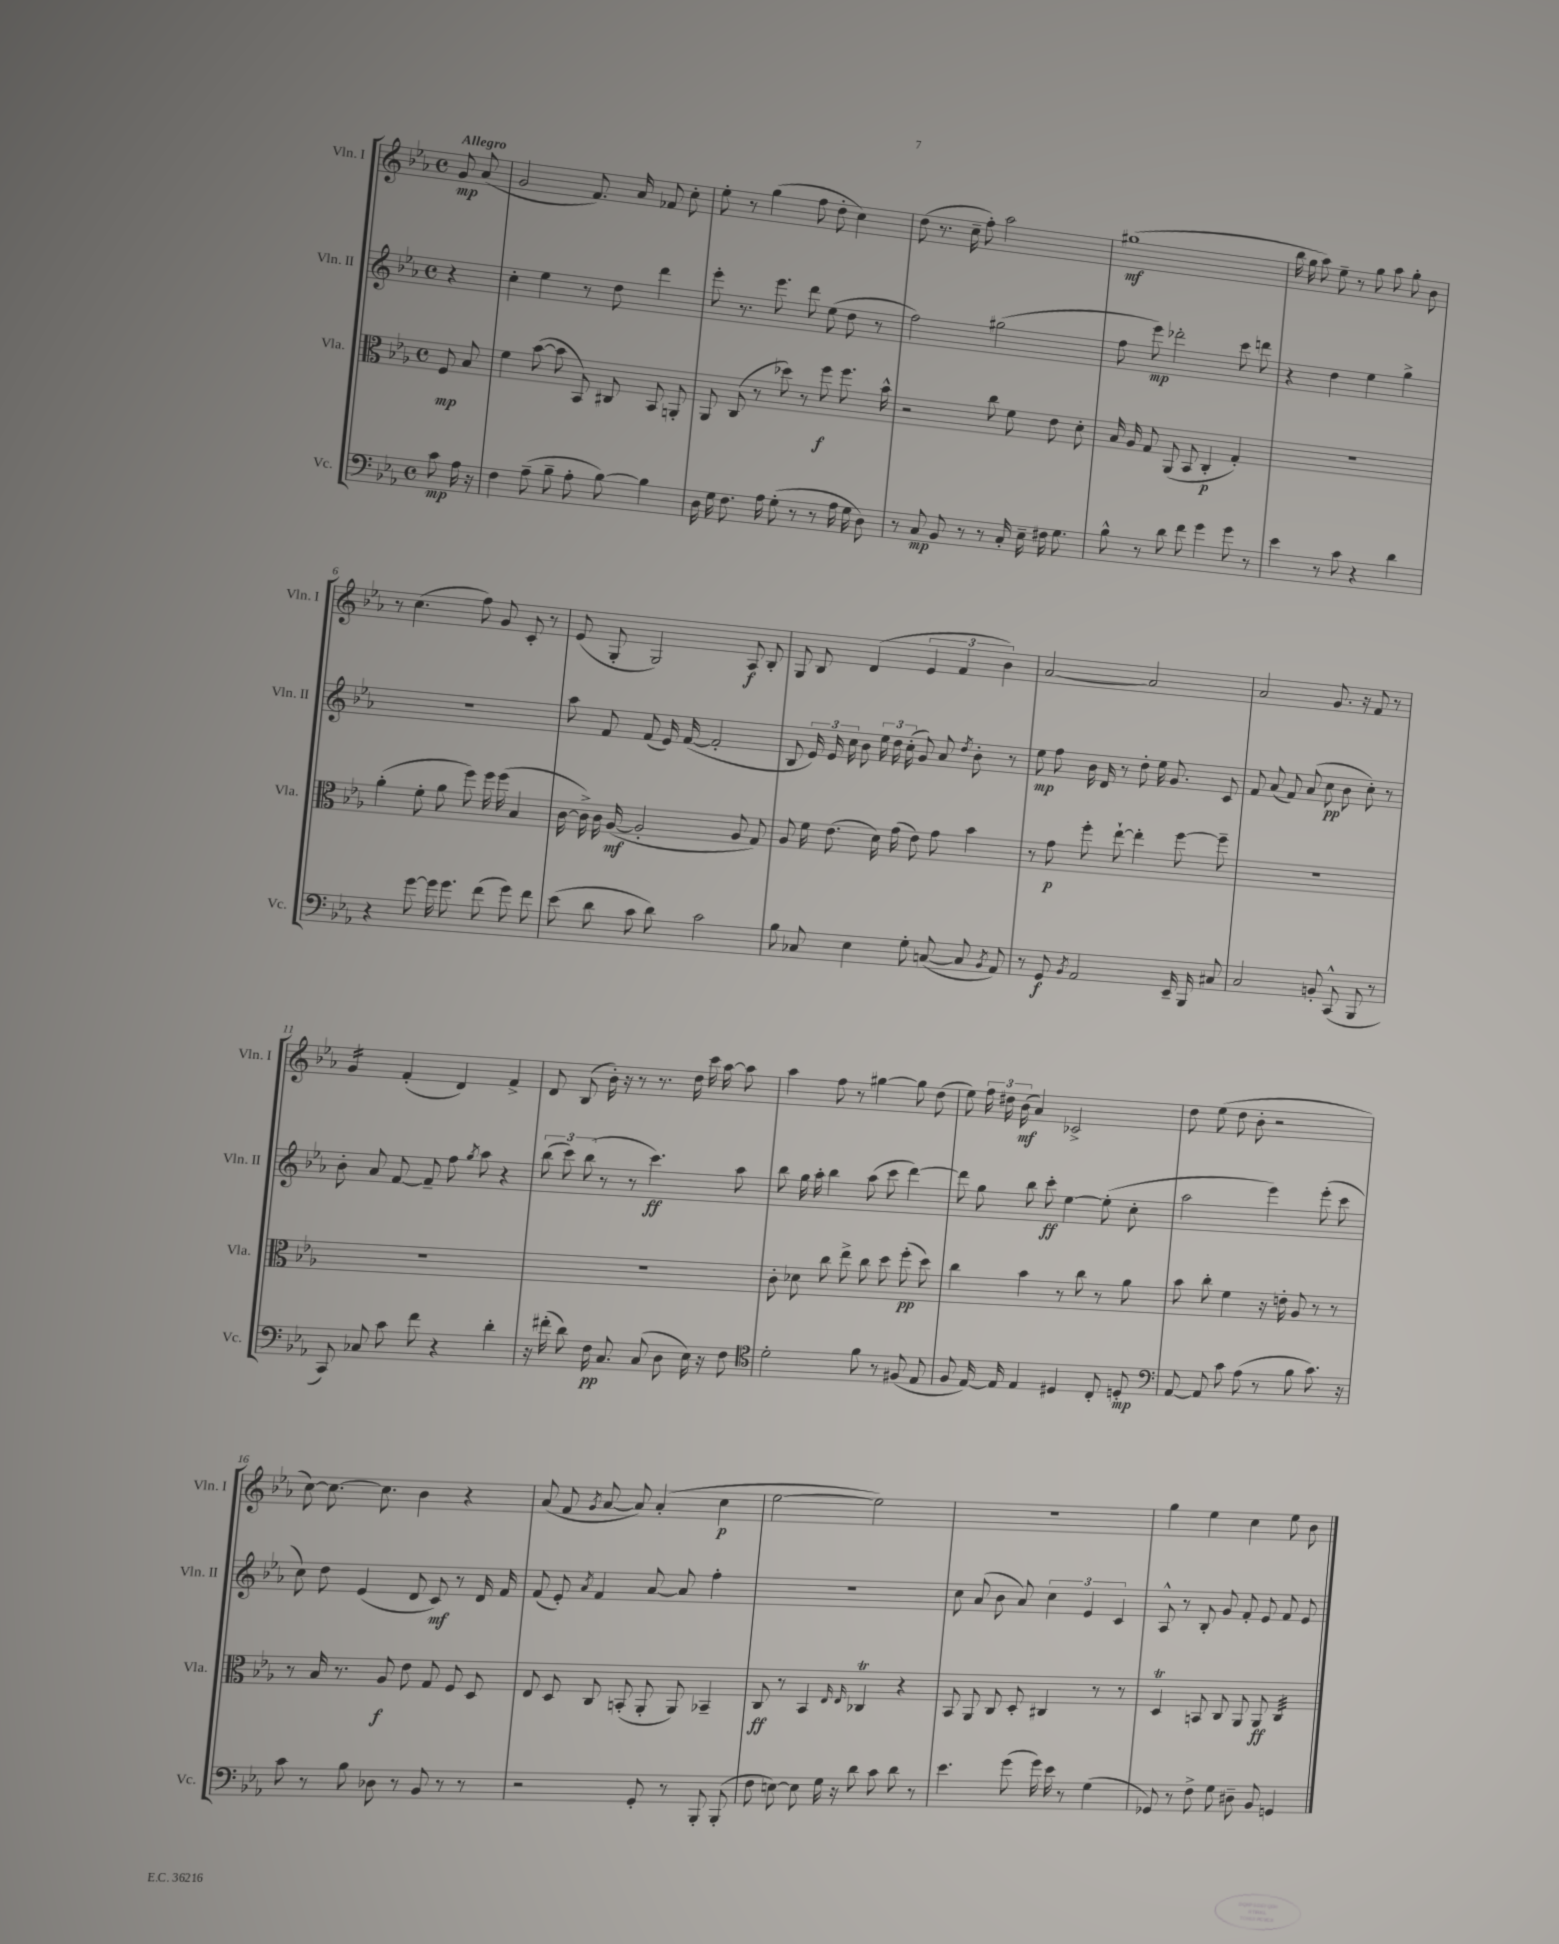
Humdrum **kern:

**kern	**kern	**kern	**kern
*staff4	*staff3	*staff2	*staff1
*clefF4	*clefC3	*clefG2	*clefG2
*k[b-e-a-]	*k[b-e-a-]	*k[b-e-a-]	*k[b-e-a-]
*M4/4	*M4/4	*M4/4	*M4/4
*met(c)	*met(c)	*met(c)	*met(c)
8c\	8F/	4r	8g/
16A-\	8B-/	.	(8a-/
16r	.	.	.
=	=	=	=
4F\	4f\	4cc'\	2g/
(8A-~\	([8b-\	4ee-\	.
8B-~\	8b-\]	.	.
8A-'\	8BB-/)	8r	8.f/)
[8B-\)	8C#/	8dd\	.
.	.	.	16a-/
4B-\]	8BB-/	4ddd\	8f-/
.	8AA'/	.	8cc'\
=	=	=	=
16D\	8AA-/	8eee-'\	8ee-'\
16G\	.	.	.
8.F\	(8C/	8.r	8r
.	8r	.	(4gg\
16A-\	.	8.eee-\	.
(8G'\	8dd-\)	.	.
8r	8r	8ddd\	8ff\
8r	8ff\	(8ee-\	8dd'\
16A-\	8.ff\	8dd\	4cc\)
16G\	.	.	.
8D\)	.	8r	.
.	16b-^^\	.	.
=	=	=	=
8r	2r	2ff\)	(8dd\
8C/	.	.	8.r
8BB-/	.	.	.
.	.	.	16cc~\
8r	.	.	8ff'\)
8r	8cc\	(2gg#\	2aa-\
16C'/	8f\	.	.
16E-~\	.	.	.
16F#\	8e-\	.	.
8.G\	.	.	.
.	8d'\	.	.
=	=	=	=
8B-^^\	16B-/	8ff\	(1gg#
.	16A-/	.	.
8r	8G/	8eee-\)	.
8d\	(8AA-/	2ddd-'\	.
8f\	8BB-/	.	.
4g\	4C'/	.	.
8g\	4G'/)	8ccc\	.
8r	.	8ddd\	.
=	=	=	=
4e-\	1r	4r	16bb-\
.	.	.	16gg\
.	.	.	8aa-\)
8r	.	4dd\	8ee-~\
8c\	.	.	8r
4r	.	4ee-\	8gg\
.	.	.	8aa-\
4d\	.	4gg^\	8gg'\
.	.	.	8b-\
=	=	=	=
4r	(4a-'\	1r	8r
.	.	.	(4.cc\
[8g\	8f'\	.	.
16g\]	8a-\	.	.
8.g\	.	.	.
.	8ff\)	.	8ff\)
(8f\	16ff\	.	8g/
.	(16ff\	.	.
8g\)	4B-/	.	8c'/
8f\	.	.	8r
=	=	=	=
(8e-\	[16c\	8aa-\	(8e-/
.	16c^\])	.	.
8d\	16c\	8f/	8G'/
.	([16A-/	.	.
8c\	2A-'/]	(8f/	2G/)
8d\)	.	16e-/)	.
.	.	([16f/	.
2c\	.	2f'/]	.
.	8A-/	.	8A-/
.	8G/)	.	8B-'/
=	=	=	=
8B-\	8A-/	8B-/	8G/
8C-/	16f\	24e-/)	8B-/
.	.	24e-/	.
.	(8.e-\	.	.
.	.	24cc\	.
4E-\	.	8b-\	(4d/
.	16d\)	24ee-\	.
.	.	24dd\	.
.	(16g\	.	.
.	.	(24cc'\	.
8G'\	8e-\)	8g/)	6e-/
([8C/	8g\	8a-/	.
.	.	.	6f/
.	.	8qdd/	.
8C/]	4b-\	8b-'\	.
.	.	.	6b-\)
8qBB-/	.	.	.
8AA-/)	.	8r	.
=	=	=	=
8r	8r	8ee-\	[2a-/
8GG/	8g\	8ff\	.
8qBB-/	.	.	.
2AA-/	8ff'\	16b-\	.
.	.	16d/	.
.	[8ee-`\	8r	.
.	4ee-'\]	8dd'\	2a-/]
.	.	16ee-\	.
.	.	8.g/	.
16EE-~/	[8ff\	.	.
16BBB-/	.	.	.
8C#/	8ff~\]	8c/	.
=	=	=	=
2C/	1r	8f/	2a-/
.	.	(8a-/	.
.	.	8f/)	.
.	.	(8a-/	.
8BB'/	.	8cc\	8.g/
(8CC^^/	.	8b-\	.
.	.	.	16r
8BBB-/	.	8cc'\)	8f/
8r	.	8r	8r
=	=	=	=
8CC/)	1r	8b-'\	4g/
8C-/	.	8a-/	.
8c\	.	[8f/	(4f'/
8f\	.	8f~/]	.
4r	.	8ff\	4d/)
.	.	8qgg/	.
.	.	8aa-\	.
4d'\	.	4r	4f^/
=	=	=	=
16r	1r	(12bb-\	8d/
(16f#'\	.	.	.
.	.	12ccc\)	.
8d\)	.	.	(8B-/
.	.	(12bb-\	.
16F\	.	8r	16b-'\)
8.C/	.	.	16r
.	.	8r	8r
(8C/	.	4.ccc\)	8.r
8D\	.	.	.
.	.	.	16dd\
16E-\)	.	.	16ccc\
16r	.	.	[16aa-\
8F\	.	8aa-\	8aa-\]
=	=	=	=
*clefC4	*	*	*
2d'\	8c'\	8bb-\	4aa-\
.	8d-\	16gg\	.
.	.	16aa-'\	.
.	8cc\	4bb-\	8ff\
.	8ee-^\	.	8r
8f\	8cc\	(8aa-\	[4gg#\
8r	8dd\	8ccc\	.
(8F#/	(8ff'\	[4ddd\)	8gg#\]
8E-/	8dd\)	.	(8dd\
=	=	=	=
8F/	4cc\	8ddd\]	8ee-\)
[16E-/)	.	8gg\	24ff\
.	.	.	24dd#\
16E-/]	.	.	.
.	.	.	(24b-\
4E-/	4b-\	8bb-\	4a-/)
.	.	8ccc'\	.
4D#/	8r	[4ee-\	2c-^/
.	8cc\	.	.
8C'/	8r	(8ee-'\]	.
8D'/	8a-\	8cc'\	.
=	=	=	=
*clefF4	*	*	*
[8AA-/	8b-\	2aa-\	8dd\
8AA-/]	8cc'\	.	(8ee-\
8c\	4f\	.	8dd\
(8A-\	.	.	8b-'\
8r	16r	4eee-\)	2r
.	16e'\	.	.
8B-\	8A-/	.	.
8.c\)	8r	(8eee-'\	.
.	8r	8ccc\	.
16r	.	.	.
=	=	=	=
8c\	8r	8cc\)	[8cc\)
8r	16B-/	8dd\	8.cc\_
.	8.r	.	.
8B-\	.	(4e-/	.
.	.	.	8.cc\]
8D-\	8A-/	.	.
8r	8e-\	8d/	4b-\
8BB-/	8G/	8c/)	.
8r	8F/	8r	4r
8r	8D/	16d/	.
.	.	16f/	.
=	=	=	=
2r	8E-/	(8f/	(8a-/
.	8D/	8e-'/)	8f/
.	.	8qa-/	8qg/
.	8C/	4f/	[8a-/
.	(8BB'/	.	8a-/])
8GG'/	8AA-'/	[8a-/	(4a-'/
8r	8AA-/)	8a-/]	.
8BBB-'/	4BB-~/	4ff'\	4cc\
(8BBB-'/	.	.	.
=	=	=	=
8F\	8C/	1r	[2ee-\
[8E\)	8r	.	.
8E\]	4BB-/	.	.
16G\	.	.	.
16r	.	.	.
.	16qqE-/	.	.
.	16qqE-/	.	.
8d\	4C-/	.	2ee-\])
8c\	.	.	.
8d\	4r	.	.
8r	.	.	.
=	=	=	=
4.e-\	8BB-/	8cc\	1r
.	8AA-/	(8a-/	.
.	8C/	8b-\	.
(8g\	8D'/	8a-/)	.
16g\)	4C#/	6cc\	.
16e-\	.	.	.
8r	.	.	.
.	.	6e-/	.
(4G\	8r	.	.
.	.	6c/	.
.	8r	.	.
=	=	=	=
8GG-/)	4D/	8A-^^/	4gg\
8r	.	8r	.
8F^\	8BB/	8B-'/	4ee-\
8G\	8C/	8g/	.
8D#~\	8AA-/	8f'/	4cc\
8BB-/	8AA-/	8e-/	.
4GG/	4C/	8f/	8ee-\
.	.	8e-/	8b-\
==	==	==	==
*-	*-	*-	*-
